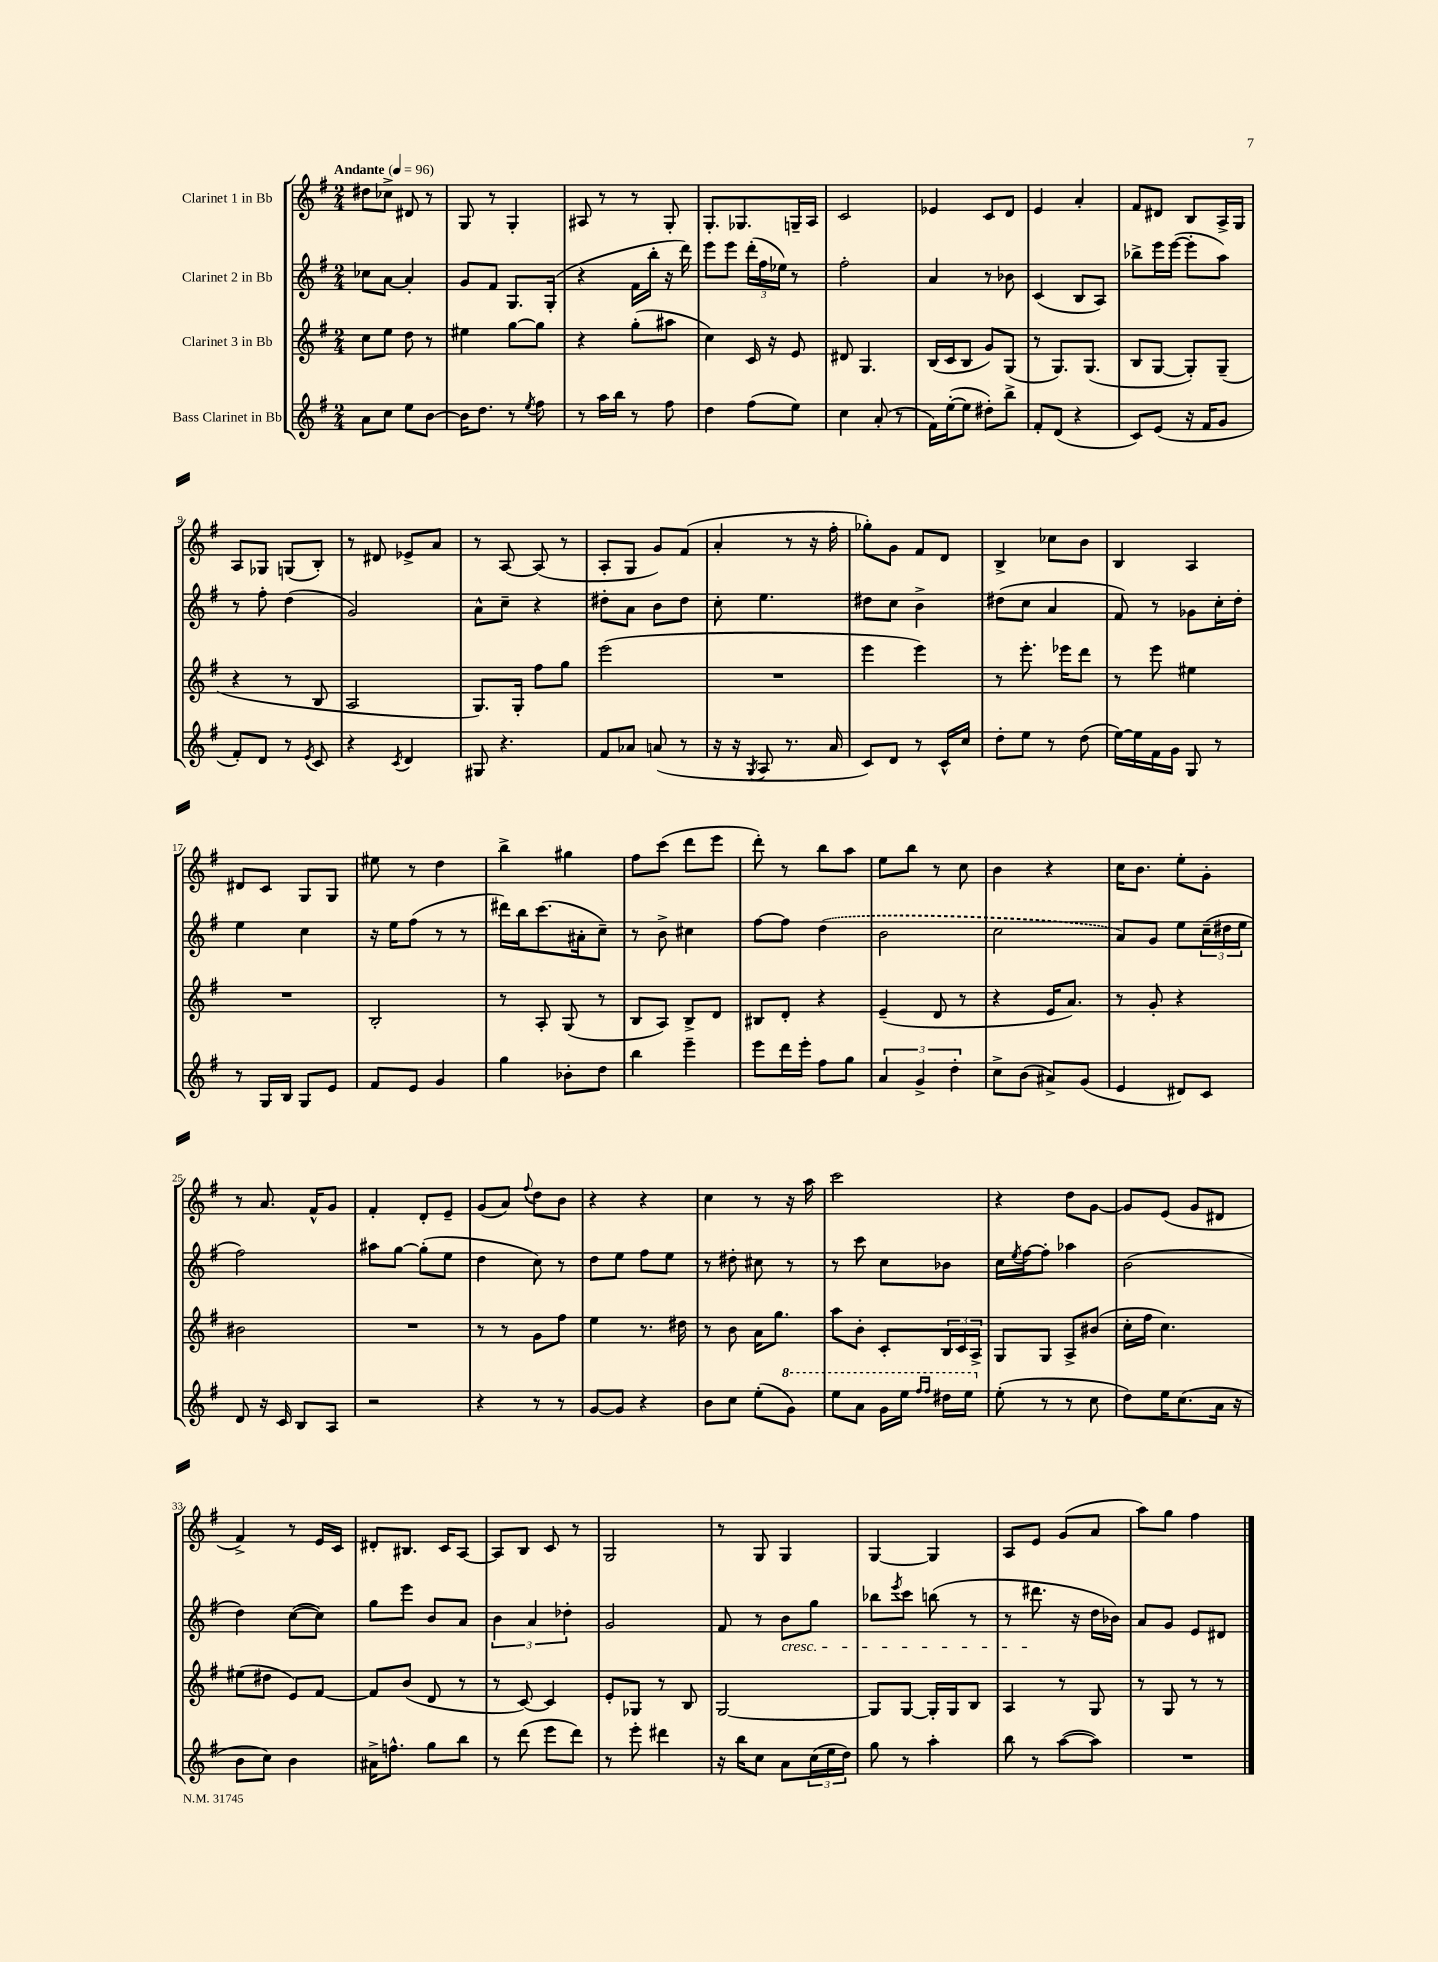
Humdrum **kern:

**kern	**kern	**kern	**kern
*part4	*part3	*part2	*part1
*staff4	*staff3	*staff2	*staff1
*I"Bass Clarinet in Bb	*I"Clarinet 3 in Bb	*I"Clarinet 2 in Bb	*I"Clarinet 1 in Bb
*clefG2	*clefG2	*clefG2	*clefG2
*k[f#]	*k[f#]	*k[f#]	*k[f#]
*M2/4	*M2/4	*M2/4	*M2/4
*MM96	*MM96	*MM96	*MM96
=1	=1	=1	=1
!	!	!	!LO:TX:a:B:t=Andante
8a\L	8cc\L	8cc-X\L	8dd#X\L
8cc\J	8ee\J	[8a\J	8cc-X^\J
8ee\L	8dd\	4a'/]	8d#X/
[8b\J	8r	.	8r
=2	=2	=2	=2
16b\KL]	4ee#X\	8g/L	8G/
8.dd\J	.	.	.
.	.	8f#/J	8r
8r	[8gg\L	8.G/L	4G'/
8qee/	.	.	.
8ff#\	8gg\J]	.	.
.	.	(16G'/Jk	.
=3	=3	=3	=3
8r	4r	4r	8A#X/
16aa\LL	.	.	8r
16bb\JJ	.	.	.
8r	(8gg'\L	16f#\LL	8r
.	.	16bb'\JJ	.
8ff#\	8aa#X\J	16r	8G'/
.	.	16ddd\)	.
=4	=4	=4	=4
4dd\	4cc\)	8eee\L	8.G'/L
.	.	8eee\J	.
.	.	.	8.G-X/
(8ff#\L	16c/	(24ddd'\LL	.
.	.	24ff#\	.
.	16r	.	.
.	.	24ee-X\JJ)	.
8ee\J)	8e/	8r	16Gn~/L
.	.	.	16A/JJ
=5	=5	=5	=5
4cc\	8d#X/	2ff#'\	2c/
.	4.G/	.	.
(8a'/	.	.	.
8r	.	.	.
=6	=6	=6	=6
16f#\LL)	(16B/LL	4a/	4e-X/
([16ee'\J	16c/J	.	.
8ee\J]	8B/J	.	.
8dd#X'\L)	8g/L)	8r	8c/L
8bb^\J	(8G/J	8b-X\	8d/J
=7	=7	=7	=7
8f#'/L	8r	(4c/	4e/
(8d/J	8.G/L)	.	.
4r	.	8B/L	4a'/
.	(8.G/J	.	.
.	.	8A/J)	.
=8	=8	=8	=8
8c/L)	8B/L	8bb-X^\L	8f#/L
(8e/J	[8G/J	16eee\L	8d#X/J
.	.	([16eee\JJ	.
16r	8G'/L])	8eee'\L]	8B/L
16f#/KL	.	.	.
8g/J	(8G~/J	8aa\J)	16A^/L
.	.	.	16G/JJ
!!LO:LB:g=z
=9	=9	=9	=9
8f#'/L)	4r	8r	8A/L
8d/J	.	8ff#'\	8G-X/J
8r	8r	(4dd\	(8Gn/L
8qe/	.	.	.
8c/	8B/	.	8B'/J)
=10	=10	=10	=10
4r	2A/	2g/)	8r
.	.	.	8d#X/
8qc/	.	.	.
4d/	.	.	8e-X^/L
.	.	.	8a/J
=11	=11	=11	=11
8G#X/	8.G/L)	8a^^\L	8r
4.r	.	8cc~\J	[8A/
.	16G'/Jk	.	.
.	8ff#\L	4r	(8A/]
.	8gg\J	.	8r
=12	=12	=12	=12
8f#/L	(2eee\	8dd#X'\L	8A'/L
8a-X/J	.	8a\J	8G/J
(8an/	.	8b\L	8g/L)
8r	.	8dd#\J	(8f#/J
=13	=13	=13	=13
16r	2r	8cc'\	4a'/
16r	.	.	.
8qG/	.	.	.
8A/	.	4.ee\	.
8.r	.	.	8r
.	.	.	16r
16a/	.	.	16ff#'\
=14	=14	=14	=14
8c/L)	4eee\	8dd#X\L	8gg-X'\L)
8d/J	.	8cc\J	8g\J
8r	4eee\)	4b^\	8f#/L
16c^^/LL	.	.	8d/J
16cc/JJ	.	.	.
=15	=15	=15	=15
8dd'\L	8r	(8dd#X\L	4B^/
8ee\J	8.eee'\	8cc\J	.
8r	.	4a/	8cc-X\L
.	16eee-X\KL	.	.
(8dd\	8ddd\J	.	8b\J
=16	=16	=16	=16
[16ee\LL)	8r	8f#/)	4B/
16ee\]	.	.	.
16f#\	8eee\	8r	.
16g\JJ	.	.	.
8G/	4ee#X\	8g-X\L	4A/
8r	.	16cc'\L	.
.	.	16dd'\JJ	.
!!LO:LB:g=z
=17	=17	=17	=17
8r	2r	4ee\	8d#X/L
16G/LL	.	.	8c/J
16B/JJ	.	.	.
8G/L	.	4cc\	8G/L
8e/J	.	.	8G/J
=18	=18	=18	=18
8f#/L	2B'/	16r	8ee#X\
.	.	16ee\KL	.
8e/J	.	(8ff#\J	8r
4g/	.	8r	4dd\
.	.	8r	.
=19	=19	=19	=19
4gg\	8r	16ddd#X\LL)	4bb^\
.	.	16bb\J	.
.	8A'/	(8.ccc\	.
8b-X'\L	(8G/	.	4gg#X\
.	.	16a#X'\k	.
8dd\J	8r	8cc~\J)	.
=20	=20	=20	=20
4bb\	8B/L	8r	8ff#\L
.	8A/J)	8b^\	(8ccc\J
4eee~\	8B^/L	4cc#X\	8ddd\L
.	8d/J	.	8eee\J
=21	=21	=21	=21
8eee\L	8B#X/L	[8ff#\L	8ddd'\)
16ddd\L	8d'/J	8ff#\J]	8r
16eee'\JJ	.	.	.
8ff#\L	4r	(4dd\	8bb\L
8gg\J	.	.	8aa\J
=22	=22	=22	=22
6a/	(4e~/	2b\	8ee\L
.	.	.	8bb\J
6g^/	.	.	.
.	8d/	.	8r
6dd'\	.	.	.
.	8r	.	8cc\
=23	=23	=23	=23
8cc^\L	4r	2cc\	4b\
(8b\J	.	.	.
8a#X^/L)	16e/KL	.	4r
.	8.a/J)	.	.
(8g/J	.	.	.
=24	=24	=24	=24
4e/	8r	8a/L)	16cc\KL
.	.	.	8.b\J
.	8g'/	8g/J	.
8d#X/L)	4r	8ee\L	8ee'\L
8c/J	.	(24cc~\L	8g'\J
.	.	24dd#X\	.
.	.	24ee\JJ	.
!!LO:LB:g=z
=25	=25	=25	=25
8d/	2b#X\	2ff#\)	8r
16r	.	.	8.a/
16c/	.	.	.
8B/L	.	.	.
.	.	.	16f#^^/KL
8A/J	.	.	8g/J
=26	=26	=26	=26
2r	2r	8aa#X\L	4f#'/
.	.	[8gg\J	.
.	.	(8gg'\L]	8d'/L
.	.	8ee\J	8e~/J
=27	=27	=27	=27
4r	8r	4dd\	(8g/L
.	8r	.	8a/J)
.	.	.	8qqff#/
8r	8g\L	8cc\)	8dd\L
8r	8ff#\J	8r	8b\J
=28	=28	=28	=28
[8g/L	4ee\	8dd\L	4r
8g/J]	.	8ee\J	.
4r	8.r	8ff#\L	4r
.	.	8ee\J	.
.	16dd#X\	.	.
=29	=29	=29	=29
8b\L	8r	8r	4cc\
8cc\J	8b\	8dd#X'\	.
(8ee'\L	16a\KL	8cc#X\	8r
.	8.gg\J	.	.
*8va	*	*	*
8gg\J)	.	8r	16r
.	.	.	16aa\
=30	=30	=30	=30
8eee\L	8aa\L	8r	2ccc\
8aa\J	8b'\J	8ccc\	.
16gg\LL	8c'/L	8cc\L	.
16eee\JJ	.	.	.
16qqfff#/LL	.	.	.
16qqfff#/JJ	.	.	.
16ddd#X\LL	24B/L	8b-X\J	.
.	24c/	.	.
16eee\JJ	.	.	.
.	24A^/JJ	.	.
=31	=31	=31	=31
*X8va	*	*	*
(8ee'\	8G/L	16cc\LL	4r
.	.	8qee/	.
.	.	[16ff#\J	.
8r	8G/J	8ff#'\J]	.
8r	8A^/L	4aa-X\	8dd\L
8cc\	(8b#X/J	.	[8g\J
=32	=32	=32	=32
8dd\L)	16cc'\LL	(2b\	8g/L]
.	16ff#\JJ	.	.
16ee\K	4.cc\)	.	(8e/J
(8.cc\	.	.	.
.	.	.	8g/L
16a\Jk	.	.	8d#X/J
16r	.	.	.
!!LO:LB:g=z
=33	=33	=33	=33
8b\L	(8ee#X\L	4dd\)	4f#^/)
8cc\J)	8dd#X\J	.	.
4b\	8e/L)	([8cc\L	8r
.	[8f#/J	8cc\J])	16e/LL
.	.	.	16c/JJ
=34	=34	=34	=34
16a#X^\KL	8f#/L]	8gg\L	8d#X'/L
8.ffn^^\J	.	.	.
.	(8b/J	8eee\J	8.B#X/J
8gg\L	8d/	8b/L	.
.	.	.	16c/KL
8bb\J	8r	8a/J	[8A/J
=35	=35	=35	=35
8r	8r	6b\	8A/L]
(8ddd\	[8c/)	.	8B/J
.	.	6a/	.
8eee\L	4c/]	.	8c/
.	.	6dd-X'\	.
8ddd\J)	.	.	8r
=36	=36	=36	=36
8r	8e'/L	2g/	2G/
8eee'\	8G-X/J	.	.
4ddd#X\	8r	.	.
.	8B/	.	.
=37	=37	=37	=37
16r	[2G/	8f#/	8r
16bb\KL	.	.	.
8cc\J	.	8r	8G/
!	!	!LO:TX:b:i:t=cresc.	!
8a\L	.	8b\L	4G/
(24cc\L	.	8gg\J	.
24ee\	.	.	.
24dd\JJ)	.	.	.
=38	=38	=38	=38
8gg\	8G/L]	8bb-X\L	[4G/
.	.	8qeee/	.
8r	[8G/J	8ccc\J	.
4aa'\	16G'/LL]	(8bbn\	4G/]
.	16G/J	.	.
.	8B/J	8r	.
=39	=39	=39	=39
8bb\	4A/	8r	8A/L
8r	.	8.ddd#X\	8e/J
([8aa\L	8r	.	(8g/L
.	.	16r	.
8aa\J])	8G/	16dd\LL	8a/J
.	.	16b-X\JJ)	.
=40	=40	=40	=40
2r	8r	8a/L	8aa\L)
.	8G/	8g/J	8gg\J
.	8r	8e/L	4ff#\
.	8r	8d#X/J	.
==	==	==	==
*-	*-	*-	*-
